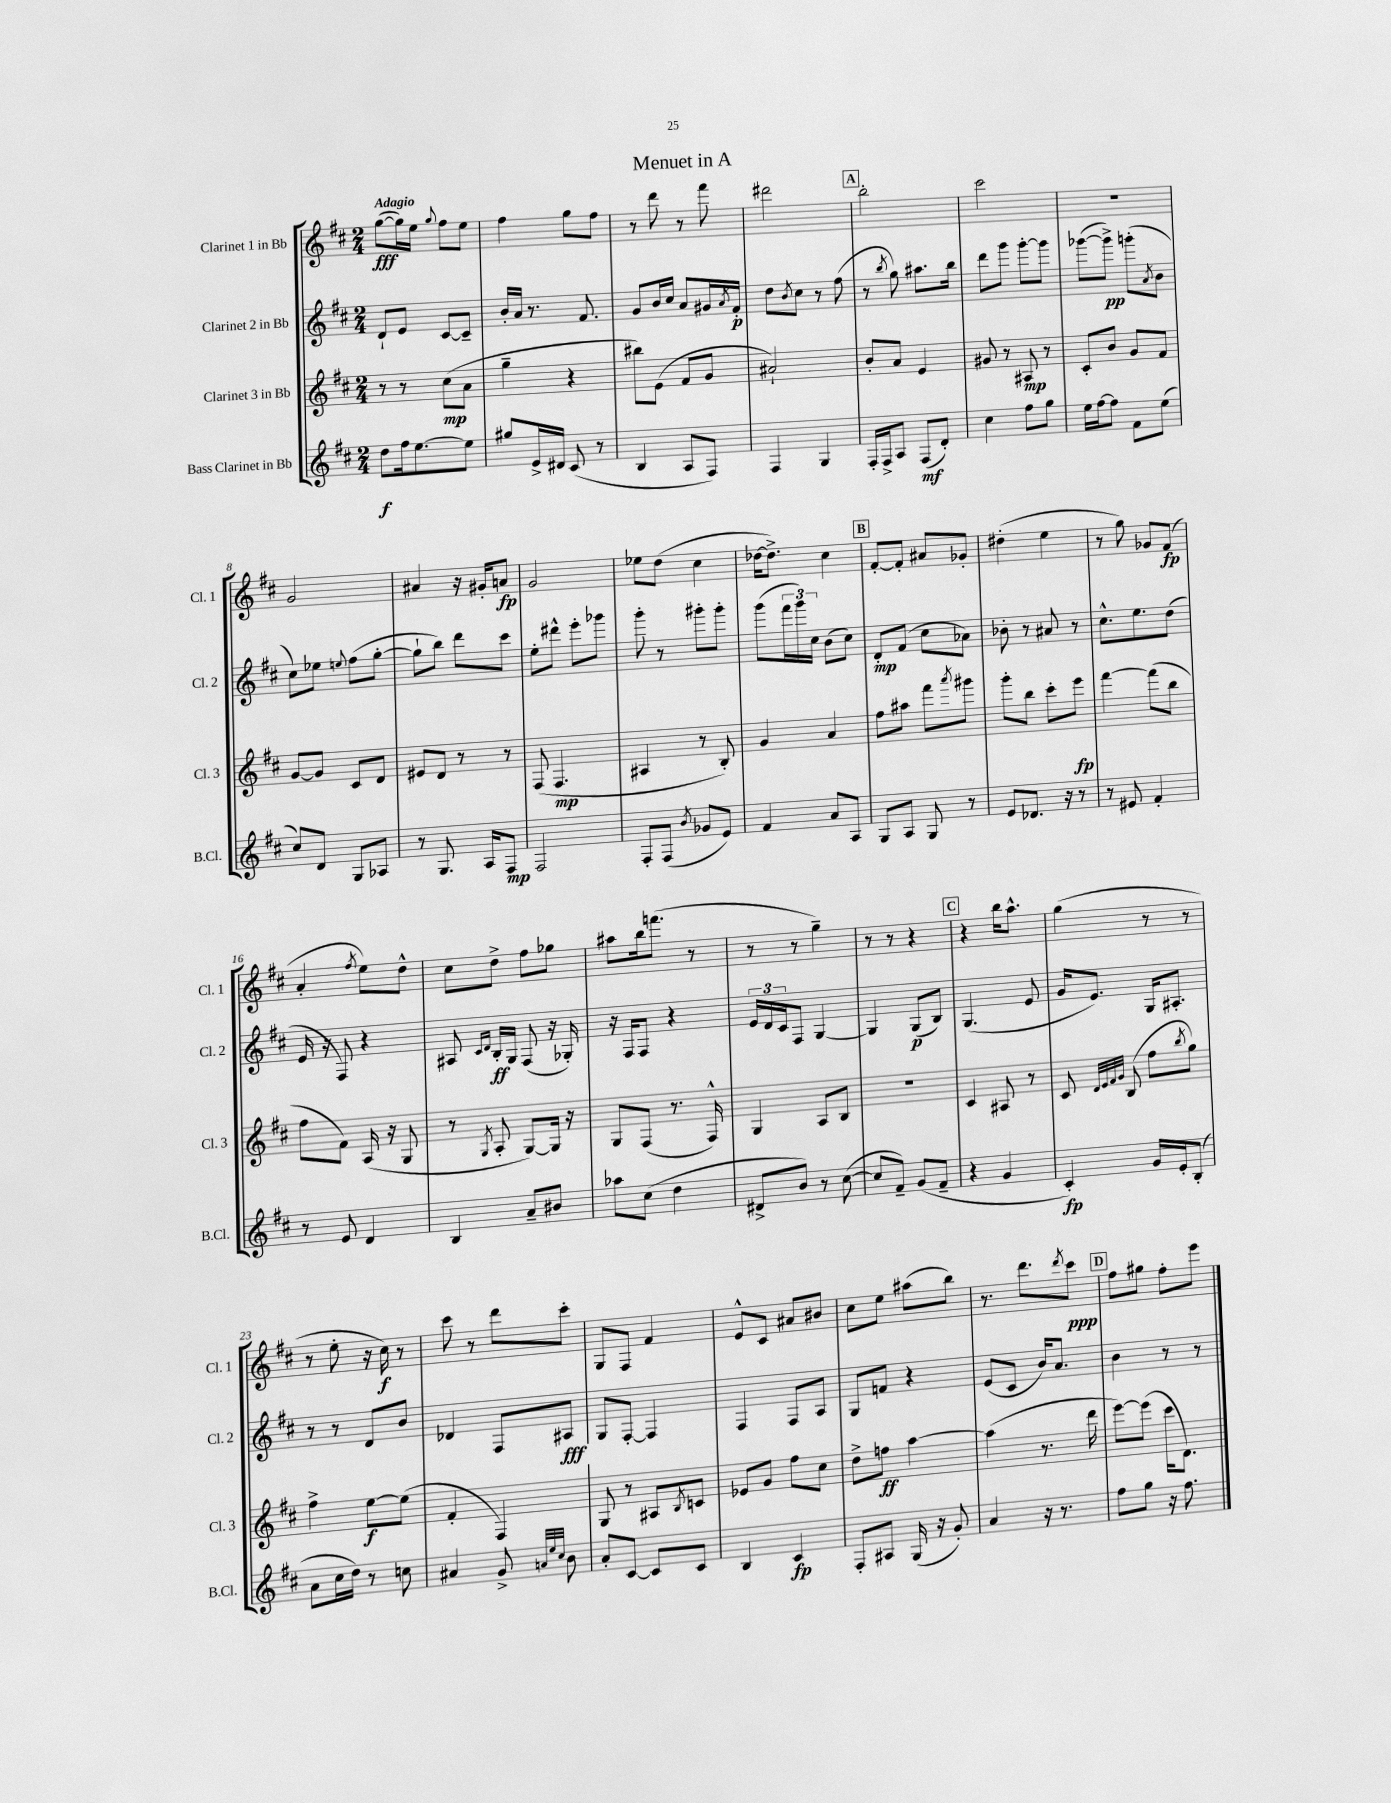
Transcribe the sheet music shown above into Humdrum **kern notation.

**kern	**kern	**kern	**kern
*staff4	*staff3	*staff2	*staff1
*clefG2	*clefG2	*clefG2	*clefG2
*k[f#c#]	*k[f#c#]	*k[f#c#]	*k[f#c#]
*M2/4	*M2/4	*M2/4	*M2/4
8dd	8r	8d`	([8gg
16ff#	8r	8e	16gg])
[8.ee	.	.	16ee
.	.	.	8qqgg
.	(8cc#	[8c#	8ff#
8ee]	8a	8c#~]	8ee
=	=	=	=
8gg#	4gg~	16b'	4ff#
.	.	16a	.
16e^	.	8.r	.
16d#	.	.	.
(8c#	4r	.	8gg
.	.	8.f#	.
8r	.	.	8ff#
=	=	=	=
4B	8bb#)	8g	8r
.	(8e	16b	8ddd
.	.	16cc#	.
8A	8f#	8a	8r
8F#)	8g	16g#	8fff#
.	.	8qa	.
.	.	16f#'	.
=	=	=	=
4F#	2a#`)	8dd	2ddd#
.	.	8qb	.
.	.	8cc#	.
4G	.	8r	.
.	.	(8ff#	.
=	=	=	=
16F#'	8b'	8r	2bb'
16F#^	.	.	.
.	.	8qbb	.
8A	8a	8gg)	.
(8F#	4e	8.aa#	.
8d')	.	.	.
.	.	16bb	.
=	=	=	=
4cc#	8g#	8ddd	2ccc#
.	8r	8ggg	.
8ff#	8A#	[8ggg'	.
8gg	8r	8ggg]	.
=	=	=	=
16ee	8c#'	([8ggg-	2r
[16ff#	.	.	.
8ff#]	8b	8ggg-^])	.
8f#	8g	(8ggg'	.
.	.	8qa	.
(8ee	8f#	8b	.
=	=	=	=
8cc#)	[8g	8cc#)	2g
8d	8g]	8ee-	.
.	.	8qqee	.
8G	8c#	(8ff#	.
8A-	8d	[8gg'	.
=	=	=	=
8r	8e#	8gg`]	4a#
8.G	8d	8bb)	.
.	8r	8ddd	16r
16A	.	.	16g#'
8F#	8r	8ccc#	8a
=	=	=	=
2F#	(8F#	8ee'	2g
.	4.F#	8ddd#^^	.
.	.	8eee'	.
.	.	8ggg-	.
=	=	=	=
8F#'	4A#	8ggg'	8ee-
(8F#	.	8r	(8dd
8qb	.	.	.
8g-	8r	8ggg#'	4cc#
8e)	8B')	8ggg#'	.
=	=	=	=
4f#	4g	(8ggg	[16dd-
.	.	.	8.dd-^])
.	.	24fff#	.
.	.	24ggg)	.
.	.	24cc#	.
8a	4a	(8b	4cc#
8A	.	8cc#)	.
=	=	=	=
8G	8ff#	8d'	[8f#'
8A	8aa#	(8f#	8f#']
8G	8fff#	8cc#	8a#
.	8qaaa	.	.
8r	8ggg#	8a-)	8g-'
=	=	=	=
8e	8ggg'	8b-'	(4dd#'
8.d-	8bb	8r	.
.	8ccc#'	8a#	4ee
16r	.	.	.
8r	8eee	8r	.
=	=	=	=
8r	[4fff#	8.cc#^^	8r
8e#	.	.	8gg)
.	.	8.ee	.
4f#'	(8fff#]	.	8g-
.	8bb	(8dd	(8f#
=	=	=	=
8r	8ff#	16e	4a'
.	.	16r	.
8e	8f#)	8F#)	.
.	.	.	8qff#
4d	(16A	4r	8ee)
.	16r	.	.
.	8G	.	8dd^^
=	=	=	=
4B	8r	8A#	8cc#
.	.	16qqc#	.
.	8qG	16qqd	.
.	8A'	16B'	8dd^
.	.	16G	.
8a~	[8G)	(8F#	8ff#
8b#	16G]	16r	8gg-
.	16r	16G-')	.
=	=	=	=
8aa-	8G	16r	8aa#
.	.	16F#	.
(8cc#	(8F#	8F#	16bb
.	.	.	(8.fff
4dd	8.r	4r	.
.	.	.	8r
.	16F#^^)	.	.
=	=	=	=
8d#^	4G	24e	8r
.	.	24d	.
.	.	24c#	.
8b)	.	8F#	8r
8r	8A	[4G	4gg~)
([8cc#	8B	.	.
=	=	=	=
8cc#]	2r	4G]	8r
8f#~)	.	.	8r
(8g	.	(8G	4r
8f#~	.	8B)	.
=	=	=	=
4r	4c#	(4.G	4r
4g	8A#	.	16bb
.	.	.	8.aa^^
.	8r	8e	.
=	=	=	=
4c#')	8c#	16g	(4gg
.	.	8.e)	.
.	32qqd	.	.
.	32qqe	.	.
.	32qqf#	.	.
.	32qqg	.	.
.	(8B	.	.
16g	8ff#	16G	8r
16e'	.	8.A#'	.
.	8qbb	.	.
(8B'	8gg)	.	8r
=	=	=	=
8a	4ff#^	8r	8r
16cc#	.	8r	8ee'
16dd)	.	.	.
8r	[8ee	8d	16r
.	.	.	16cc#)
8cc	(8ee]	8b	8r
=	=	=	=
4a#	4f#'	4d-	8ccc#
.	.	.	8r
8g^	4F#)	8F#	8ddd
32qqa	.	.	.
32qqee	.	.	.
32qqcc#	.	.	.
8b	.	8A#	8ccc#'
=	=	=	=
8a'	8G	8G	8G
[8c#	8r	[8F#'	8F#
8c#]	8A#	4F#]	4f#
.	8qB	.	.
8c#	8c	.	.
=	=	=	=
4B	8e-	4F#	8e^^
.	8g	.	8c#
4c#	8ff#	8F#	8a#
.	8cc#	8A	8b#
=	=	=	=
8F#'	8dd^	8G	8cc#
8A#	8ff	8f	8ee
(16G	[4aa	4r	(8aa#
16r	.	.	.
8g')	.	.	8bb)
=	=	=	=
4a	(4aa]	(8e	8.r
.	.	8c#	.
.	.	.	8.ddd
16r	8.r	16b)	.
8.r	.	8.a	.
.	.	.	8qddd
.	.	.	8ccc#
.	16ddd	.	.
=	=	=	=
8ff#	[8eee)	4b	8ff#
8gg	(8eee]	.	8gg#
16r	16ccc#	8r	8ff#'
8.ff#	8.d)	.	.
.	.	8r	8eee
==	==	==	==
*-	*-	*-	*-
